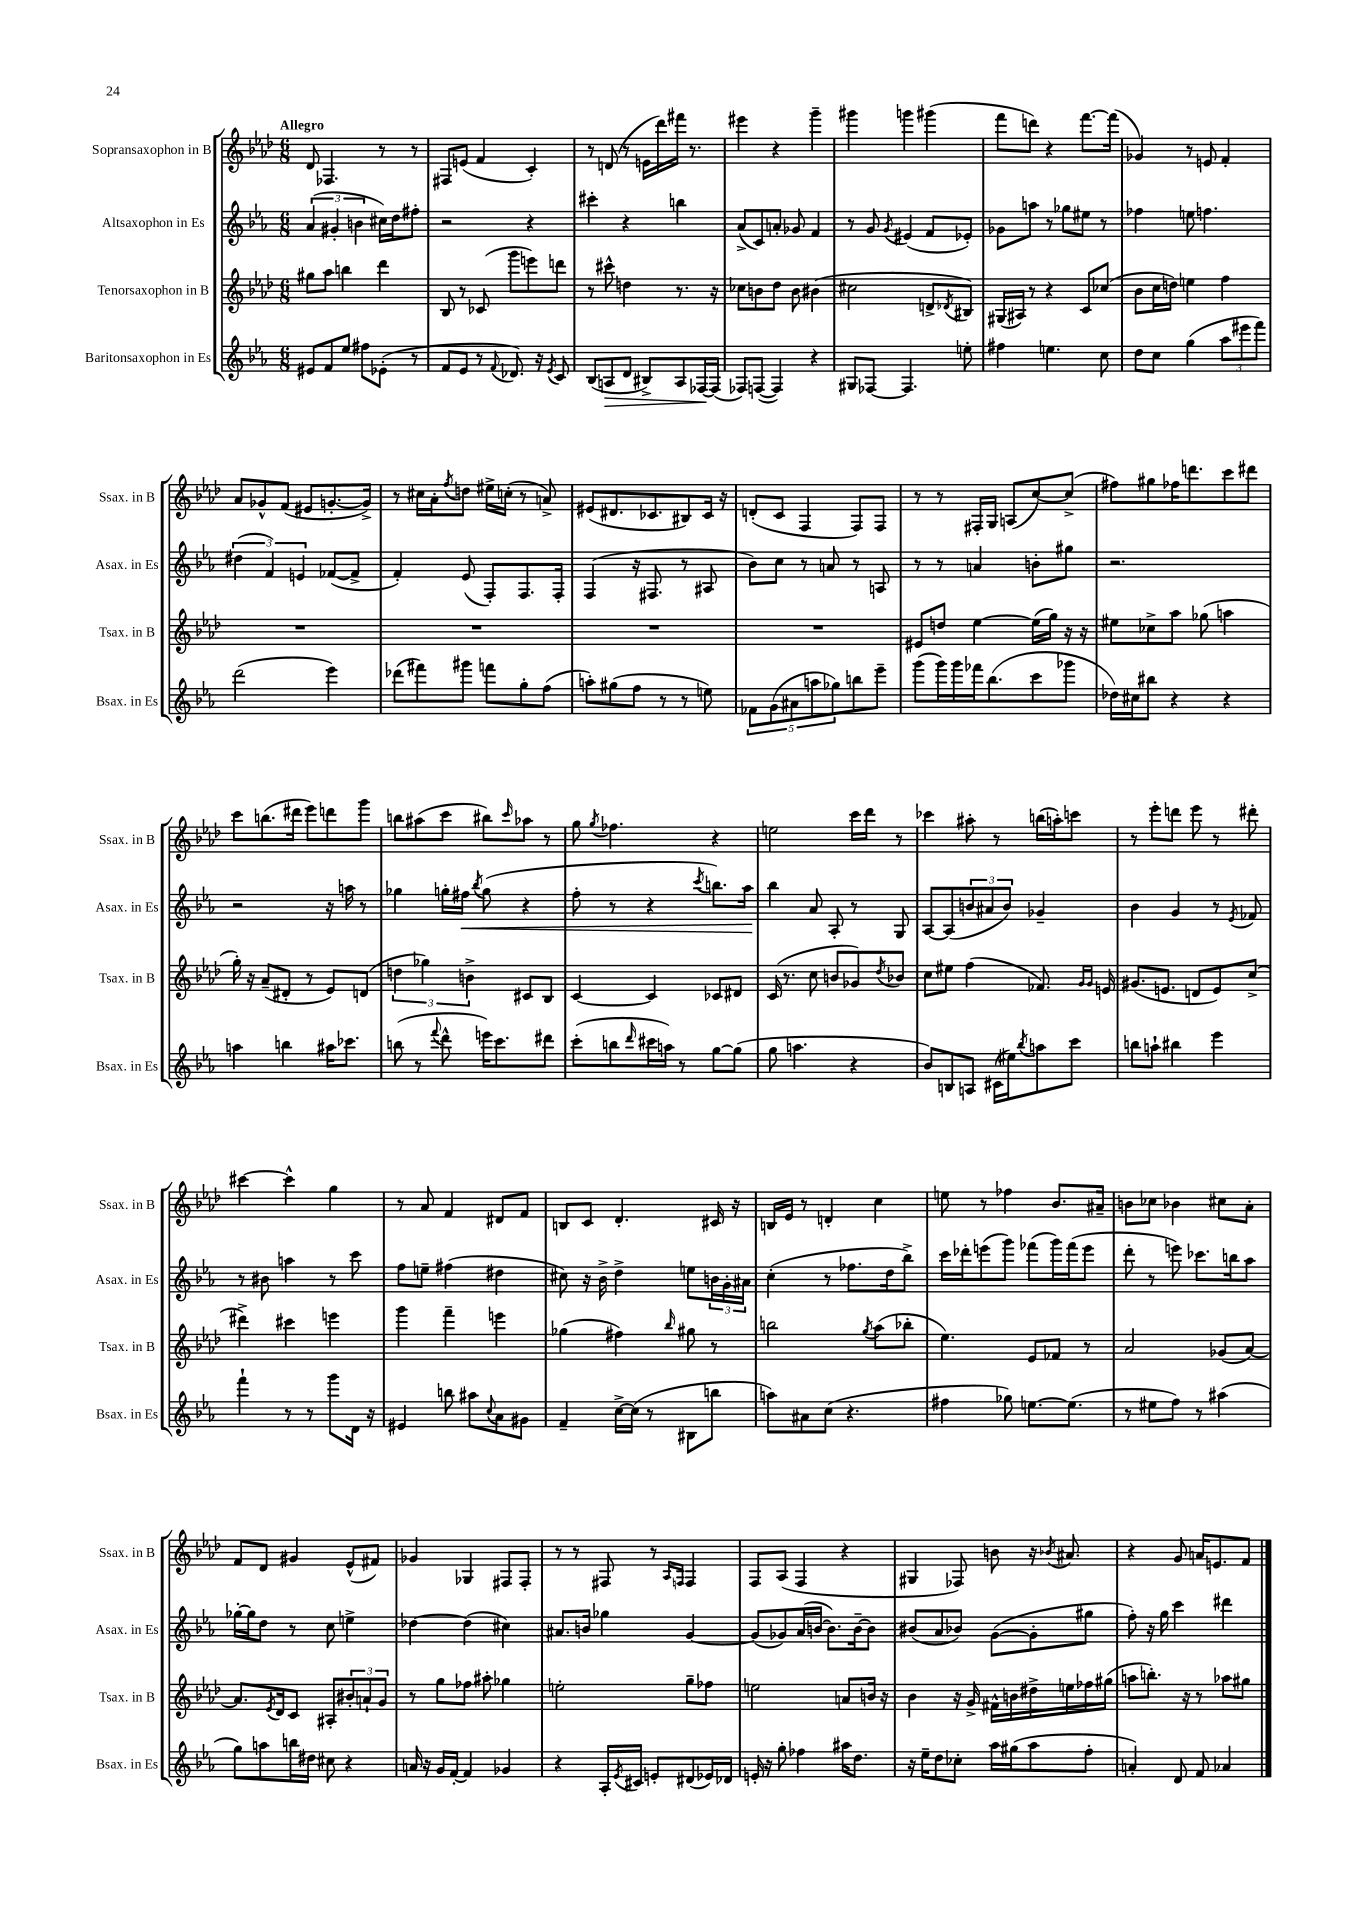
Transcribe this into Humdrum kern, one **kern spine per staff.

**kern	**kern	**kern	**kern
*staff4	*staff3	*staff2	*staff1
*clefG2	*clefG2	*clefG2	*clefG2
*k[b-e-a-]	*k[b-e-a-d-]	*k[b-e-a-]	*k[b-e-a-d-]
*M6/8	*M6/8	*M6/8	*M6/8
8e#	8gg#	(6a-	8d-
8f	8aa-	.	4.F-
.	.	6g#'	.
8ee-	4bb	.	.
.	.	6b	.
8ff#	.	.	.
(8e-'	4ddd-	16cc#)	8r
.	.	16dd	.
8r	.	8ff#'	8r
=	=	=	=
8f	8B-	2r	8F#
8e-	8r	.	(8e
8r	(8c-	.	4f
8qqf	.	.	.
8.d-)	8ggg	.	.
.	8eee)	4r	4c')
16r	.	.	.
8qe-	.	.	.
8c	8ddd	.	.
=	=	=	=
(8B-	8r	4ccc#'	8r
8A	8ccc#^^	.	(8d
8d	4dd	4r	8r
8B#^)	.	.	16e
.	.	.	16ddd-)
8A	8.r	4bb	16fff#
.	.	.	8.r
[16F-	.	.	.
(16F-]	16r	.	.
=	=	=	=
8F-)	8cc-	(8a-^	4eee#
([8F	8b	8c)	.
4F])	8dd-	8a'	4r
.	8b	8g-	.
4r	(4b#	4f	4ggg~
=	=	=	=
8G#	2cc#	8r	4ggg#
[8F-	.	8g	.
.	.	8qg	.
4.F-]	.	(4e#	4ggg
.	8d^	8f	(4ggg#
.	8qd-	.	.
8ee'	8B#)	8e-')	.
=	=	=	=
4ff#	(16G#	8g-	8fff
.	16A#)	.	.
.	8r	8aa	8ddd)
4.ee	4r	8r	4r
.	.	8gg-	.
.	8c	8ee#	[8.fff
8cc	(8cc-	8r	.
.	.	.	(16fff]
=	=	=	=
8dd	8b-	4ff-	4g-)
8cc	16cc	.	.
.	16dd)	.	.
(4gg	4ee	8ee	8r
.	.	4.ff	8e
12aa-	4ff	.	4f'
12eee#	.	.	.
12fff)	.	.	.
=	=	=	=
(2ddd	2.r	(6dd#	8a-
.	.	.	8g-^^
.	.	6f)	.
.	.	.	(8f
.	.	6e	.
.	.	.	8e#
4eee-)	.	([8f-	[8.g'
.	.	8f-^]	.
.	.	.	16g^])
=	=	=	=
(8ddd-	2.r	4f')	8r
8fff#)	.	.	16cc#
.	.	.	16a-'
.	.	.	8qff
8ggg#	.	(8e-	8dd
8fff	.	8F')	16ee#^
.	.	.	(16cc'
8gg'	.	8.F	8r
(8ff	.	.	8a^)
.	.	16F'	.
=	=	=	=
8aa')	2.r	(4F	(8e#
(8gg#	.	.	8.d#
8ff	.	16r	.
.	.	8.F#	8.c-
8r	.	.	.
8r	.	8r	8B#)
8ee)	.	8A#	16c-
.	.	.	16r
=	=	=	=
10f-	2.r	8b-)	(8d'
(10g	.	.	.
.	.	8cc	8c
10a#	.	.	.
.	.	8r	4F
10aa	.	.	.
.	.	8a	.
10gg-)	.	.	.
8bb	.	8r	8F)
8eee-~	.	8A	8F
=	=	=	=
(8ggg	8e#	8r	8r
16ggg)	8dd	8r	8r
16ggg	.	.	.
16fff-	[4ee-	4a	16F#'
(8.bb-	.	.	16G
.	.	.	(8A
8ccc	(16ee-]	8b'	[8cc)
.	16gg)	.	.
8ggg-	16r	8gg#	(8cc^]
.	16r	.	.
=	=	=	=
16dd-)	8ee#	2.r	8ff#)
16cc#	.	.	.
8bb#	8cc-^	.	8gg#
4r	8aa-	.	16ff-
.	.	.	8.ddd
.	(8gg-	.	.
4r	4aa	.	8ccc
.	.	.	8ddd#
=	=	=	=
4aa	16gg')	2r	8ccc
.	16r	.	.
.	(8a-~	.	(8.bb
4bb	8d#'	.	.
.	.	.	16ddd#
.	8r	.	8eee-)
16aa#	8e-)	16r	8ddd
8.ccc-	.	16aa	.
.	(8d	8r	8ggg
=	=	=	=
(8bb	6dd	4gg-	8bb
8r	.	.	(8aa#
.	6gg-)	.	.
8qqfff	.	.	.
8ddd^^	.	16gg'	8ccc
.	.	16ff#	.
.	6b^	.	.
.	.	8qbb-	.
16eee)	.	(8gg	8bb#)
8.ccc	.	.	.
.	.	.	16qqccc
.	8c#	4r	8aa-
8ddd#	8B-	.	8r
=	=	=	=
(8ccc'	[4c	8ff'	8gg
.	.	.	8qgg
8bb	.	8r	4.ff-
16qqddd	.	.	.
16ccc#	4c]	4r	.
16aa)	.	.	.
8r	.	.	.
.	.	8qccc	.
[8gg	8c-	8.bb)	4r
(8gg]	8d#	.	.
.	.	16aa-	.
=	=	=	=
8gg	(16c	4bb-	2ee
.	8.r	.	.
4.aa	.	.	.
.	8cc	8a-	.
.	8b	8A-'	.
4r	8g-)	8r	16ccc
.	.	.	16ddd-
.	8qdd-	.	.
.	8b-	8G	8r
=	=	=	=
8b-)	8cc	[8A-	4ccc-
8B	8ee#	(8A-]	.
8A	(4ff	12b	8aa#'
.	.	12a#	.
(16c#	.	.	8r
.	.	12b)	.
16ee#)	.	.	.
8qbb-	.	.	.
8aa	8.f-)	4g-~	(16bb
.	.	.	16aa')
8ccc	.	.	8ccc
.	16qqg	.	.
.	16qqg	.	.
.	16e	.	.
=	=	=	=
8bb	(8.g#	4b-	8r
8aa`	.	.	8eee-'
.	8.e	.	.
4bb#	.	4g	8ddd
.	8d	.	8eee-
4eee-	8e)	8r	8r
.	.	8qe-	.
.	(8cc^	8f-	8ddd#'
=	=	=	=
4fff`	4ddd#^)	8r	[4ccc#
.	.	8b#	.
8r	4ccc#	4aa	4ccc#^^]
8r	.	.	.
8ggg	4eee	8r	4gg
16d	.	8ccc	.
16r	.	.	.
=	=	=	=
4e#	4ggg	8ff	8r
.	.	8ee~	8a-
8bb	4fff~	(4ff#	4f
8aa#	.	.	.
8qqcc	.	.	.
8a-	4eee	4dd#	8d#
8g#	.	.	8f
=	=	=	=
4f~	(4gg-	8cc#)	8B
.	.	16r	8c
.	.	16b-^	.
[16cc^	4ff#)	4dd^	4.d-'
(16cc]	.	.	.
8r	.	.	.
.	16qqbb-	.	.
8B#	8gg#	8ee	.
8bb	8r	24b	16c#
.	.	24g'	.
.	.	.	16r
.	.	24a#	.
=	=	=	=
8aa)	2bb	(4cc'	16B
.	.	.	16e-
8a#	.	.	8r
(8cc	.	8r	4d'
4.r	.	8.ff-	.
.	8qgg	.	.
.	(8aa-	.	4cc
.	.	16dd	.
.	8bb-'	8bb-^)	.
=	=	=	=
4ff#	4.ee-)	16ccc	8ee
.	.	16ddd-'	.
.	.	(8eee	8r
8gg-)	.	8ggg)	4ff-
[8.ee	8e-	(8fff-	.
.	8f-	16ggg)	8.b-
(8.ee]	.	(16fff-	.
.	8r	8eee	.
.	.	.	16a#~
=	=	=	=
8r	2a-	8ddd'	8b
8ee#	.	8r	8cc-
8ff)	.	8eee)	4b-
8r	.	8.ccc-	.
(4aa#	(8g-	.	8cc#
.	.	16bb	.
.	[8a-)	8aa-	8a-'
=	=	=	=
8gg)	8.a-]	[16gg-'	8f
.	.	16gg-]	.
8aa	.	8dd	8d-
.	8qe-	.	.
.	16d-	.	.
16bb	8c	8r	4g#
16dd#	.	.	.
8cc#	8A#'	8cc	.
4r	12b#'	4ee^	(8e-^^
.	12a`	.	.
.	.	.	8f#)
.	12g	.	.
=	=	=	=
16a	8r	[4dd-	4g-
16r	.	.	.
16g	8gg	.	.
[16f'	.	.	.
4f]	8ff-	(4dd-]	4G-
.	8aa#'	.	.
4g-	4gg-	4cc#)	8F#
.	.	.	8F#'
=	=	=	=
4r	2ee'	8.a#	8r
.	.	.	8r
.	.	16b	.
16A-'	.	4gg-	8F#
8qe-	.	.	.
16c#	.	.	.
8e'	.	.	8r
.	.	.	16qqA-
.	.	.	16qqF
(8d#	8gg~	[4g	4F
16e-)	8ff-	.	.
16d-	.	.	.
=	=	=	=
16e'	2ee	(8g]	8F
16r	.	.	.
8gg'	.	8g-)	(8A-
4ff-	.	(16a-	4F
.	.	[16b	.
.	.	8.b])	.
16aa#	8a	.	4r
8.dd	.	[16b~	.
.	16b	8b]	.
.	16r	.	.
=	=	=	=
16r	4b-	(8b#	4G#
16ee-~	.	.	.
8dd	.	8a-	.
8cc-'	16r	8b-)	8F-)
.	16g^	.	.
16aa-	16f#^^	([8g	8b
(16gg#	16b	.	.
8aa-	16dd#^	8g']	16r
.	.	.	8qb-
.	16ee	.	8.a#
8ff'	16ff-	8gg#	.
.	(16gg#	.	.
=	=	=	=
4a')	8aa	8ff')	4r
.	8.bb')	16r	.
.	.	16gg	.
8d	.	4ccc	8g
.	16r	.	.
8f	8r	.	16a
.	.	.	8.e
4a-	8aa-	4ddd#	.
.	8gg#	.	8f
==	==	==	==
*-	*-	*-	*-
